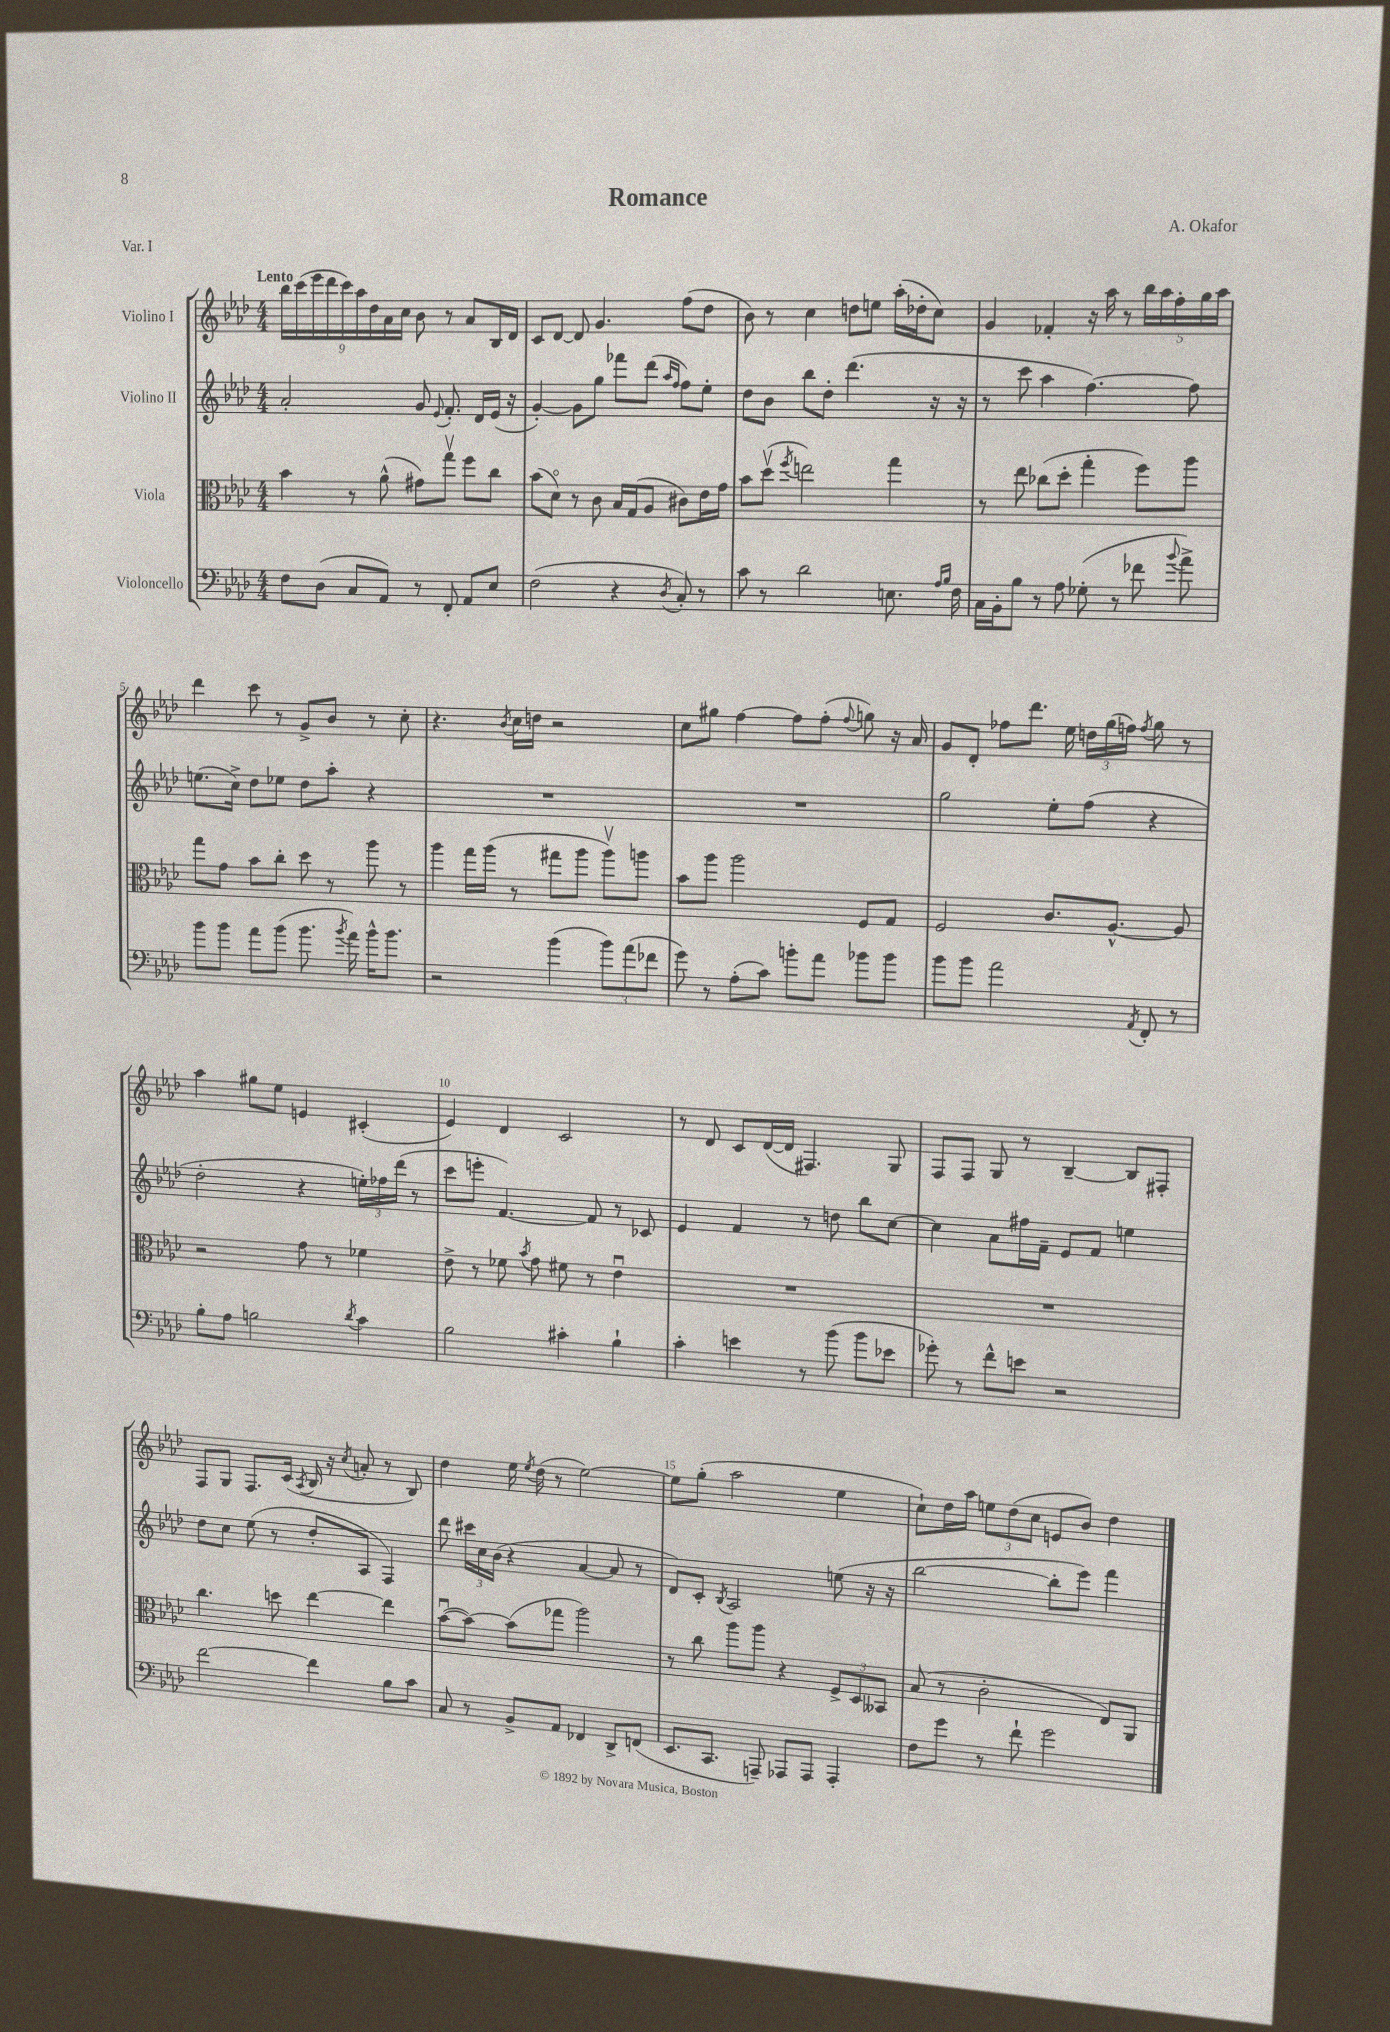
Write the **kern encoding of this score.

**kern	**kern	**kern	**kern
*part4	*part3	*part2	*part1
*staff4	*staff3	*staff2	*staff1
*I"Violoncello	*I"Viola	*I"Violino II	*I"Violino I
*clefF4	*clefC3	*clefG2	*clefG2
*k[b-e-a-d-]	*k[b-e-a-d-]	*k[b-e-a-d-]	*k[b-e-a-d-]
*M4/4	*M4/4	*M4/4	*M4/4
=1	=1	=1	=1
!	!	!	!LO:TX:a:B:t=Lento
8F\L	4b-\	2a-'/	18bb-\LL
.	.	.	(18ccc\
.	.	.	18eee-\
(8D-\J	.	.	.
.	.	.	18ddd-\
.	.	.	18ccc\)
8C/L	8r	.	.
.	.	.	18aa-\
.	.	.	18dd-\
8AA-/J)	(8a-^^\	.	.
.	.	.	18a-\
.	.	.	18cc\JJ
8r	8g#X\L)	8g/	8b-\
.	.	8qqe-/	.
8FF'/	8ggv\J	8.f'/	8r
8AA-/L	8ff\L	.	8a-/L
.	.	16d-/LL	.
8E-/J	8cc\J	(16e-/JJ	16B-/L
.	.	16r	16d-/JJ
=2	=2	=2	=2
(2F\	(8b-\L	[4g'/)	8c/L
.	8d-\J)	.	[8d-/J
.	8r	8g\L]	8d-/]
.	8c\	8gg\J	4.g/
4r	16B-/LL	8fff-X\L	.
.	(16G/J	.	.
.	8A-/J	(8ddd-\J	.
.	.	16qqaa-/LL	.
8qD-/	.	16qqff/JJ	.
8C'/)	8c#X\L)	8ff\L)	(8ff\L
8r	16e-\L	8ee-'\J	8dd-\J
.	16g\JJ	.	.
=3	=3	=3	=3
8c\	8b-\L	8dd-\L	8b-\)
8r	(8dd-v\J	8b-\J	8r
.	8qff/	.	.
2d-\	2een\)	8bb-\L	4cc\
.	.	8dd-'\J	.
.	.	(4.ddd-\	8ddn\L
.	.	.	8een\J
8.En\	4gg\	.	(16aa-'\LL
.	.	.	16dd-X'\J
.	.	16r	8cc\J)
16qqA-/LL	.	.	.
16qqB-/JJ	.	.	.
16F\	.	16r	.
=4	=4	=4	=4
16C\LL	8r	8r	4g/
16BB-'\J	.	.	.
8B-\J	8ee-\	8ccc\	.
8r	(8cc-X\L	4aa-\	4f-X'/
8A-\	8dd-'\J	.	.
(8G-X'\	4gg'\	[4.ff\)	16r
.	.	.	16aa-\
8r	.	.	8r
8f-X\	8ff\L)	.	20bb-\LL
.	.	.	20aa-\
.	.	.	20ff'\
8qqb-/	.	.	.
8a-^\)	8aa-\J	8ff\]	.
.	.	.	20gg\
.	.	.	20aa-\JJ
!!LO:LB:g=z
=5	=5	=5	=5
8b-\L	8gg\L	(8.een\L	4ddd-\
8b-\J	8g\J	.	.
.	.	16cc^\Jk)	.
8a-\L	8b-\L	8dd-\L	8ccc\
(8b-\J	8cc'\J	8ee-X\J	8r
8.b-\	8dd-\	8dd-\L	8g^/L
.	8r	8aa-'\J	8b-/J
8qb-/	.	.	.
16a-\)	.	.	.
16b-^^\KL	8aa-\	4r	8r
8.b-\J	.	.	.
.	8r	.	8cc'\
=6	=6	=6	=6
2r	4aa-\	1r	4.r
.	16gg\LL	.	.
.	(16aa-\JJ	.	.
.	.	.	8qb-/
.	8r	.	16cc\LL
.	.	.	16ddn\JJ
(4b-\	8gg#X\L	.	2r
.	8aa-\J	.	.
12b-\L)	8aa-v\L)	.	.
(12a-\	.	.	.
.	8aan\J	.	.
12f-X\J	.	.	.
=7	=7	=7	=7
8g\)	8b-\L	1r	8cc\L
8r	8aa-\J	.	8gg#X\J
(8A-'\L	2aa-\	.	[4ff\
8c\J)	.	.	.
8bn'\L	.	.	8ff\L]
8a-\J	.	.	(8ff'\J
.	.	.	8qqff/
8b-X\L	8F/L	.	8ggn\)
8b-\J	8G/J	.	16r
.	.	.	16a-/
=8	=8	=8	=8
8b-\L	2F/	2gg\	8g/L
8b-\J	.	.	8d-'/J
2a-\	.	.	8ff-X\L
.	.	.	8.ddd-\J
.	8.c/L	8ee-'\L	.
.	.	.	16ee-\
.	.	(8ff\J	24ddn\LL
.	.	.	(24gg\
.	[8.A-^^/J	.	.
.	.	.	24ffn\JJ)
8qAA-/	.	.	8qff/
8FF'/	.	4r	8gg\
8r	8A-/]	.	8r
!!LO:LB:g=z
=9	=9	=9	=9
8B-'\L	2r	2dd-'\	4aa-\
8A-\J	.	.	.
2Bn\	.	.	8gg#X\L
.	.	.	8ee-\J
.	8g\	4r	4en/
.	8r	.	.
8qd-/	.	.	.
4c\	4f-X\	24een'\LL)	(4c#X'/
.	.	24ff-X\	.
.	.	(24ddd-\JJ	.
.	.	8r	.
=10	=10	=10	=10
2B-\	8e-^\	8ccc\L	4e-/)
.	8r	8eeen'\J	.
.	8f-X\	[4.f/)	4d-/
.	8qb-/	.	.
.	8g\	.	.
4c#X'\	8f#X\	.	2c/
.	8r	8f/]	.
4B-`\	4e-u\	8r	.
.	.	8c-X/	.
=11	=11	=11	=11
4c'\	1r	4e-/	8r
.	.	.	8d-/
4en\	.	4f/	8c/L
.	.	.	([16d-/L
.	.	.	16d-/JJ]
8r	.	8r	4.F#X/)
(8b-\	.	8ddn\	.
8b-\L	.	8bb-\L	.
8e-X\J	.	[8cc\J	8G/
=12	=12	=12	=12
8g-X'\)	1r	4cc\]	8F/L
8r	.	.	8F/J
8f^^\L	.	8a-\L	8G/
8en\J	.	16ff#X\L	8r
.	.	16f~\JJ	.
2r	.	8e-/L	[4B-~/
.	.	8f/J	.
.	.	4een\	8B-/L]
.	.	.	8F#X'/J
!!LO:LB:g=z
=13	=13	=13	=13
[2f\	4.cc\	8dd-\L	8F/L
.	.	8cc\J	8G/J
.	.	(8ee-\	8.F/L
.	8ddn\	8r	.
.	.	.	(16c/Jk
.	.	.	8qA-/
4f\]	[4ee-\	8dd-'/L	16B-/
.	.	.	16r
.	.	.	8qcc/
.	.	8A-/J	8an'/
8B-\L	4ee-\]	4F/)	8r
8c\J	.	.	8B-/)
=14	=14	=14	=14
8C/	([8b-u\L	8ddd-\	4dd-\
8r	8b-\J_)	24ccc#X\LL	.
.	.	24cc\	.
.	.	(24b-\JJ	.
8BB-^/L	(8b-\L]	4r	16ee-\
.	.	.	8qee-/
.	.	.	(16dd-\
8AA-/J	8gg-X\J	.	8r
4FF-X/	2aa-\)	[4a-/	[2ee-\)
8DD-^/L	.	8a-/]	.
(8FFn/J	.	8r	.
=15	=15	=15	=15
8.EE-/L	8r	8d-/L)	8ee-\L]
.	8cc\	8c'/J	(8gg'\J
8.CC/J	.	.	.
.	.	8qB-/	.
.	8aa-\L	2A-/	2aa-\
8AAAn~/)	8aa-\J	.	.
8AAA-X/L	4r	.	.
8AAA-/J	.	.	.
4AAA-'/	12F^/L	(8een\	4ee-\
.	12D-/	.	.
.	.	16r	.
.	12BB--X/J	.	.
.	.	16r	.
=16	=16	=16	=16
8F\L	(8B-/	[2bb-\	8cc`\L)
8g\J	8r	.	16dd-\L
.	.	.	16aa-\JJ
8r	2c'\	.	12een\L
.	.	.	(12dd-\
8f`\	.	.	.
.	.	.	12cc\J
2g\	.	8bb-'\L]	8en/L
.	.	8eee-\J)	8b-/J)
.	8E-/L)	4fff\	4dd-\
.	8AA-/J	.	.
==	==	==	==
*-	*-	*-	*-
